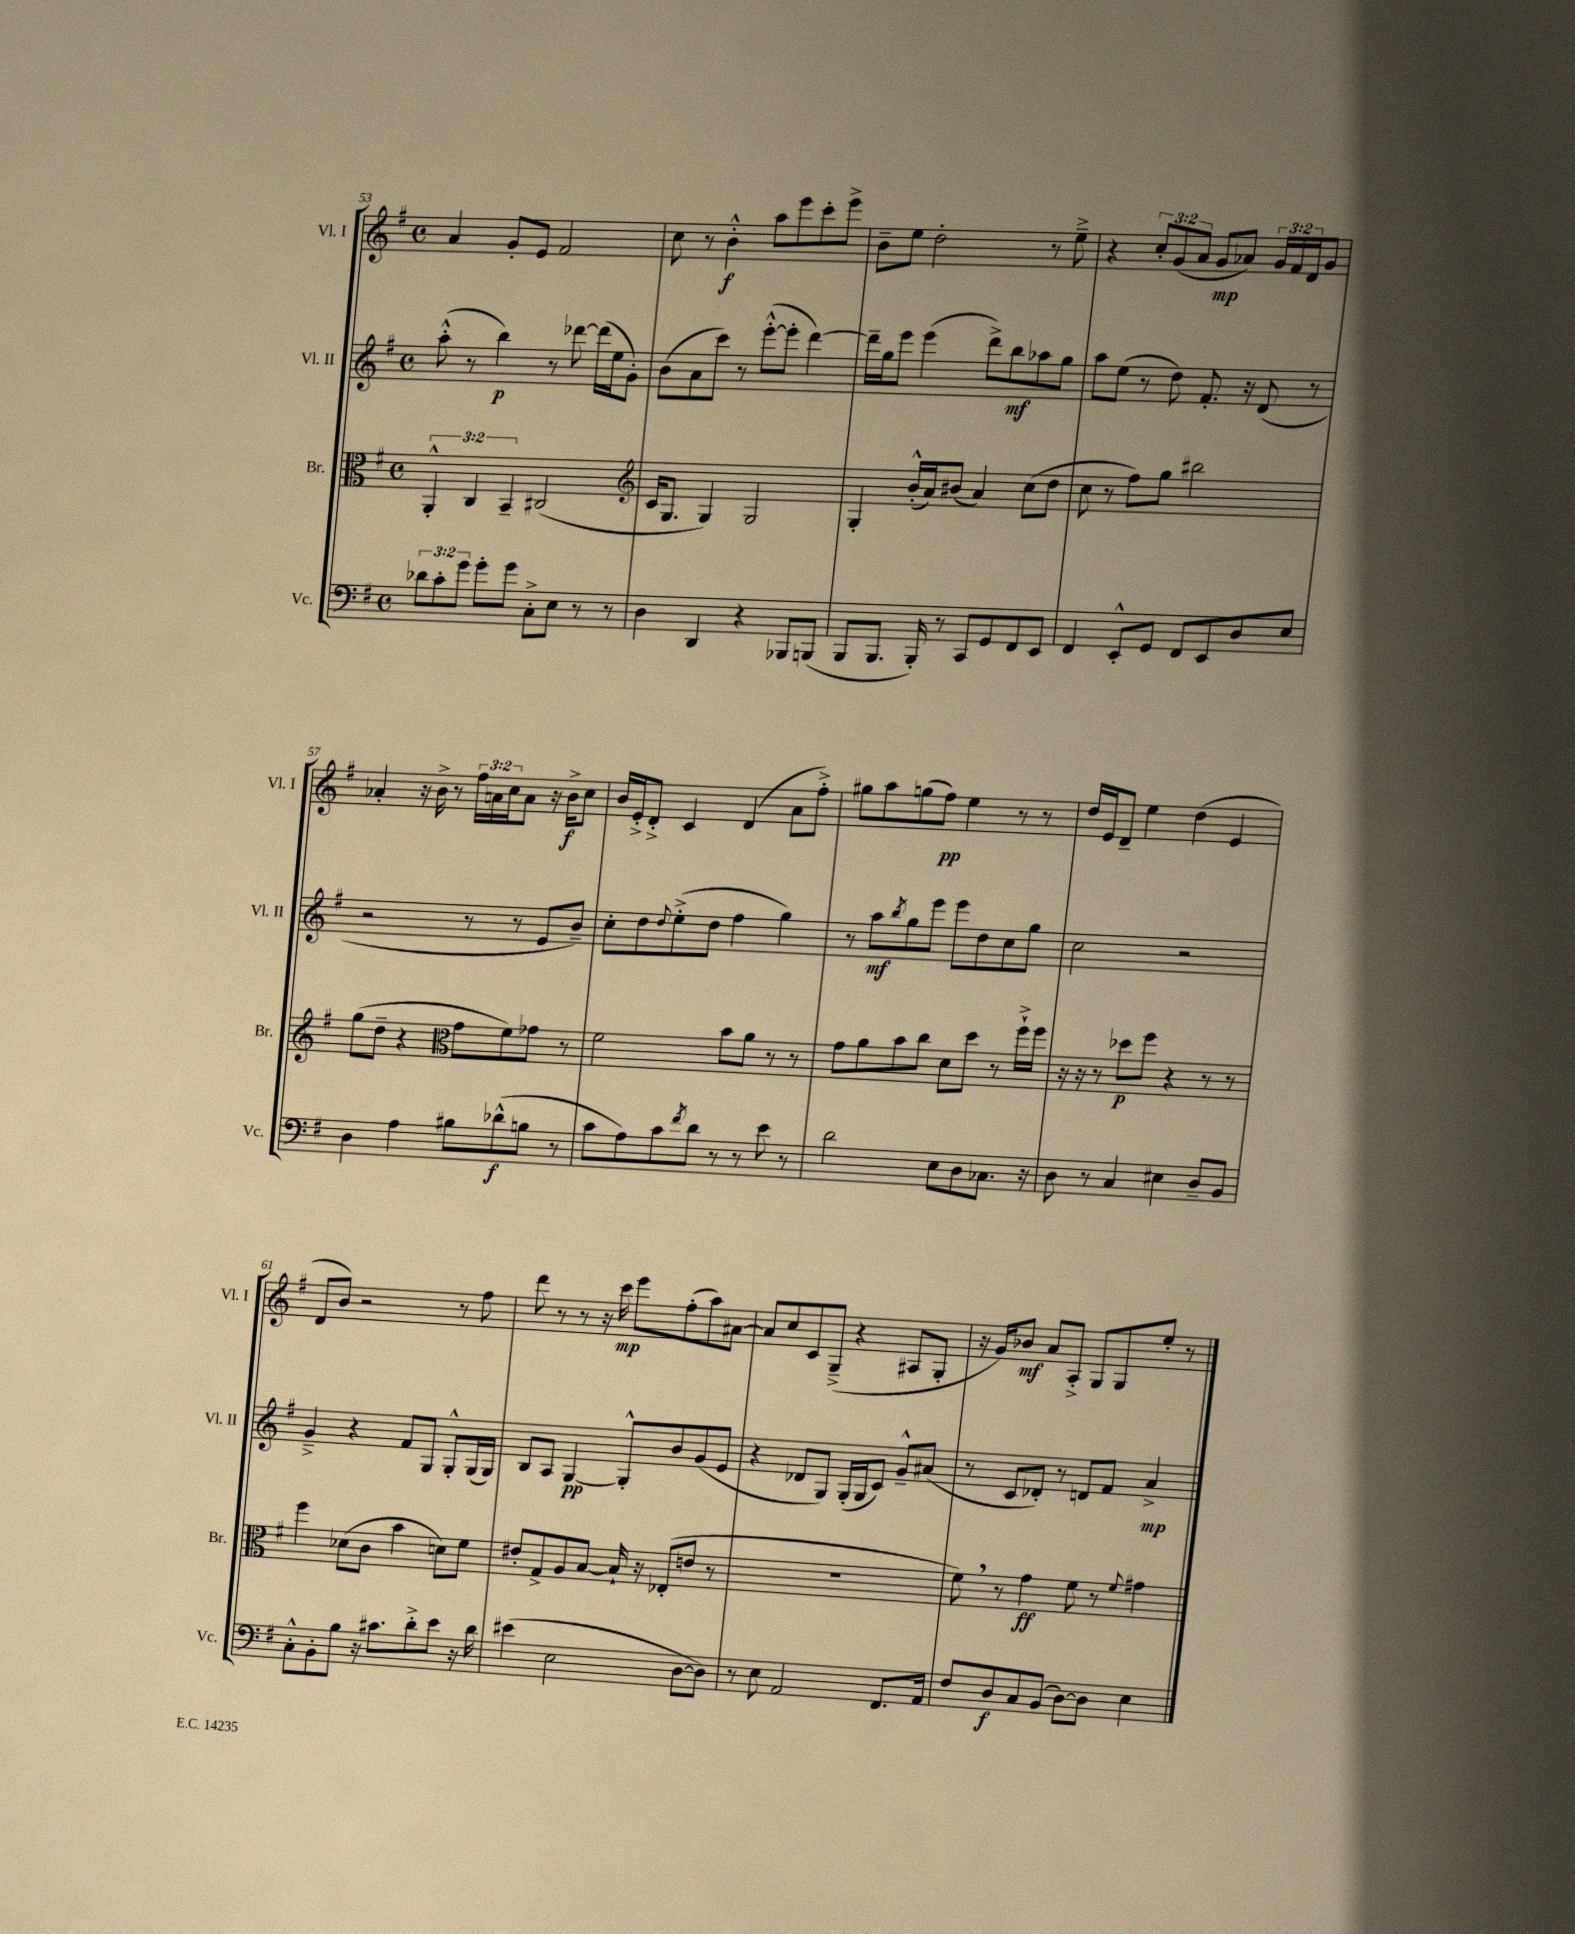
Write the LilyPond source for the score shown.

<<
\new StaffGroup <<
\new Staff = "s0" \with { instrumentName = "Vl. I" shortInstrumentName = "Vl. I" } {
    \clef treble \key g \major \defaultTimeSignature \time 4/4 \override Staff.TupletNumber.text = #tuplet-number::calc-fraction-text
    a'4 g'8-. e'8 fis'2 |
    c''8 r8 b'4-.-^\f a''8 e'''8 c'''8-. e'''8-> |
    b'8-- e''8 d''2-. r8 e''8---> |
    r4 \tuplet 3/2 { c''8-. g'8( a'8 } g'8\mp aes'8) \tuplet 3/2 { g'16 fis'16 d'16 } g'8 |
    aes'4-. r16 b'16-> r8 \tuplet 3/2 { fis''16 a'16 c''16 } a'8 r16 b'16->\f c''8 |
    b'16 e'16-.-> d'8-.-> c'4 d'4( a'8 fis''8-.->) |
    gis''8 a''8 g''8( fis''8\pp) e''4 r8 r8 |
    d''16 e'16 d'8-- e''4 d''4( e'4 |
    d'8 b'8) r2 r8 fis''8 |
    d'''8 r8 r8 r16 c'''16\mp e'''8 fis''8-.( a''8) ais'8~ |
    ais'8 c''8 c'8 g8--->( r4 ais8 g8-. |
    r16 g'16) bes'8\mf a'8 a8-.-> g8 g8 e''8-. r8 \bar "|." |
}
\new Staff = "s1" \with { instrumentName = "Vl. II" shortInstrumentName = "Vl. II" } {
    \clef treble \key g \major \defaultTimeSignature \time 4/4
    a''8-.-^( r8 b''4\p) r8 des'''8~ des'''16( e''16 g'8-.) |
    b'8( a'8 c'''8) r8 e'''8~-.-^( e'''8-. d'''4~) |
    d'''16-- g''16 e'''8 e'''4( d'''8->) b''8\mf aes''8 g''8 |
    a''8 e''8( r8 d''8) fis'8.-. r16 d'8( r8 |
    r2 r8 r8 e'8 b'8--) |
    c''8-. d''8 \appoggiatura { d''8 } e''8-.->( d''8 fis''4 g''4) |
    r8 a''8\mf \acciaccatura { b''8 } g''8 e'''8 e'''8 d''8 c''8 g''8 |
    c''2 r2 |
    g'4---> r4 fis'8 g8 g8-.-^ g16( g16) |
    b8 a8 g4~\pp g8-.-^ b'8 g'8( e'8 |
    r4 des'8 g8) g16-.( g16 c'8) g'8---^ ais'8( |
    r8 c'8 des'8-.) r8 d'8 fis'8 a'4->\mp \bar "|." |
}
\new Staff = "s2" \with { instrumentName = "Br." shortInstrumentName = "Br." } {
    \clef alto \key g \major \defaultTimeSignature \time 4/4 \override Staff.TupletNumber.text = #tuplet-number::calc-fraction-text
    \tuplet 3/2 { a,4-.-^ c4 b,4-- } cis2( |
    \clef treble c'16 g8. g4) g2 |
    g4-. b'16-.-^( a'16) bis'8( a'4) c''8( d''8 |
    c''8 r8 fis''8) g''8 bis''2 |
    g''8( d''8-- r4 \clef alto g'8 fis'8) ges'8 r8 |
    fis'2 b'8 a'8 r8 r8 |
    g'8 a'8 b'8 c''8 d'8 d''8 r8 fis''16-!-> fis''16 |
    r16 r16 r8 des''8\p fis''8 r4 r8 r8 |
    fis''4 des'8( c'8 b'4 d'8) fis'8 |
    eis'8-. g8-> a8 b8~ b16-! r16 ees8-.( e'8 r8 |
    R1 |
    fis'8) \breathe r8 g'4\ff fis'8 r8 \appoggiatura { fis'8 } gis'4 \bar "|." |
}
\new Staff = "s3" \with { instrumentName = "Vc." shortInstrumentName = "Vc." } {
    \clef bass \key g \major \defaultTimeSignature \time 4/4 \override Staff.TupletNumber.text = #tuplet-number::calc-fraction-text
    \tuplet 3/2 { des'8 c'8-. g'8 } g'8-. g'8 c8-.-> e8 r8 r8 |
    d4 d,4 r4 bes,,8 b,,8( |
    b,,8 b,,8. b,,16-.) r8 c,8 g,8 fis,8 e,8 |
    fis,4 e,8-.-^ g,8 fis,8 e,8 d8 e8 |
    d4 a4 bis8 des'8-^\f( b8 r8 |
    c'8 a8) c'8 \acciaccatura { fis'8 } d'8 r8 r8 e'8 r8 |
    d'2 e8 d8 ces8. r16 |
    d8 r8 c4 eis4 d8-- b,8 |
    c8-.-^ b,8-. b8 r16 cis'8. d'8-.-> e'8 r16 d'16 |
    eis'4( e2 d8~ d8) |
    r8 e8 a,2 fis,8. a,16 |
    fis8 d8\f c8 b,8( d8~) d8 e4 \bar "|." |
}
>>
>>
\layout { \context { \Score currentBarNumber = #53 } }
